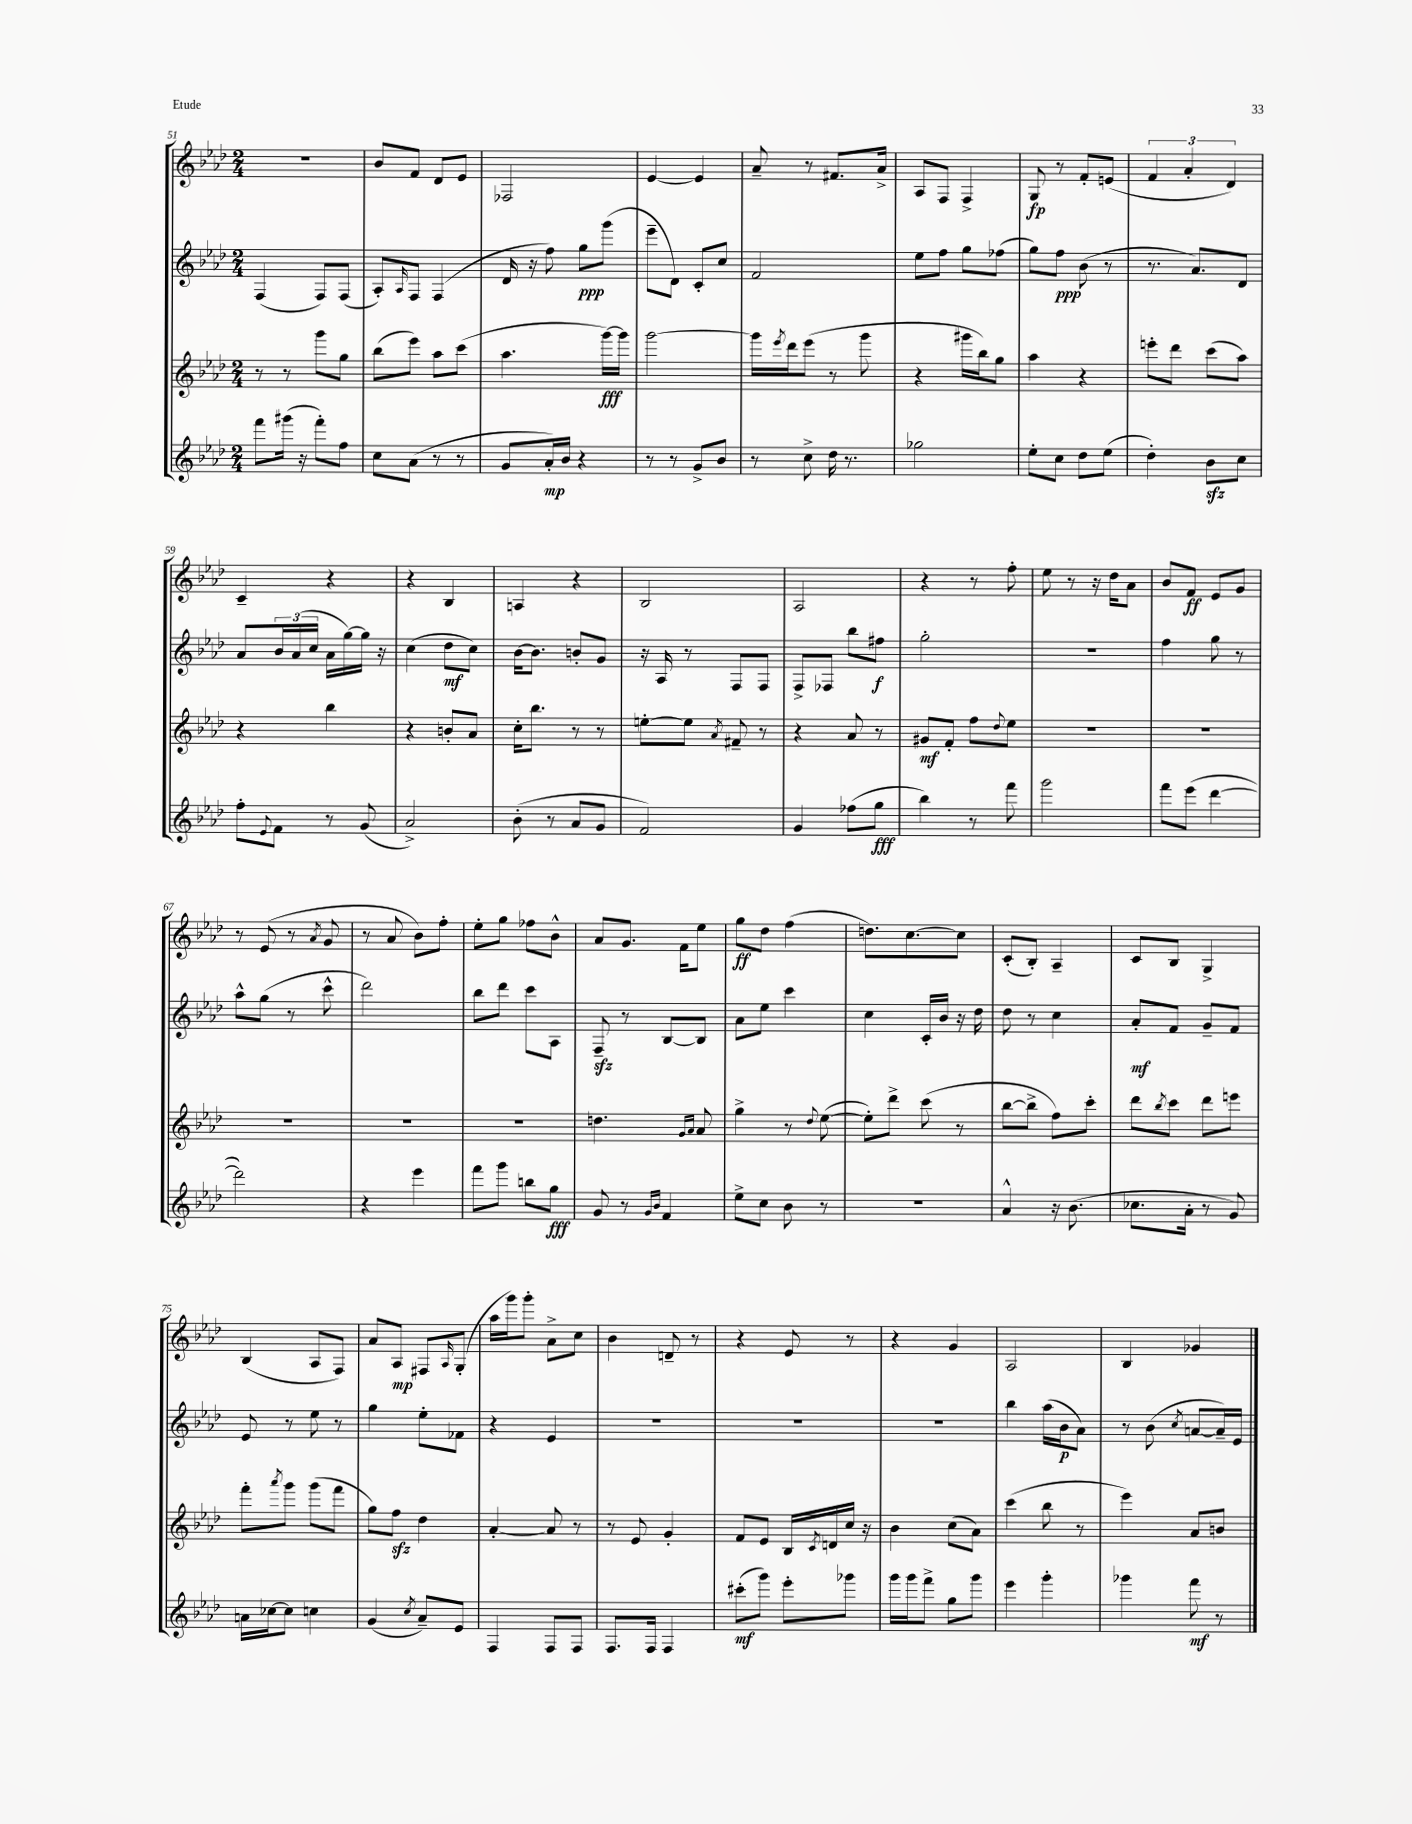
<<
\new StaffGroup <<
\new Staff = "s0" {
    \clef treble \key aes \major \numericTimeSignature \time 2/4
    r2 |
    bes'8 f'8 des'8 ees'8 |
    fes2 |
    ees'4~ ees'4 |
    aes'8-- r8 fis'8. aes'16-> |
    aes8 f8 f4-> |
    g8\fp r8 f'8-. e'8( |
    \tuplet 3/2 { f'4 aes'4-. des'4) } |
    c'4-- r4 |
    r4 bes4 |
    a4 r4 |
    bes2 |
    aes2 |
    r4 r8 f''8-. |
    ees''8 r8 r16 des''16 aes'8 |
    bes'8 f'8\ff ees'8 g'8 |
    r8 ees'8( r8 \acciaccatura { aes'8 } g'8 |
    r8 aes'8 bes'8) f''8-. |
    ees''8-. g''8 fes''8 bes'8-^ |
    aes'8 g'8. f'16 ees''8 |
    g''8\ff des''8 f''4( |
    d''8.) c''8.~ c''8 |
    c'8-.( bes8-.) aes4-- |
    c'8 bes8 g4-> |
    bes4( aes8 f8) |
    aes'8 aes8\mp fis8 \grace { aes16 } g8-.( |
    aes''16 g'''16) g'''8-. aes'8-> c''8 |
    bes'4 d'8-- r8 |
    r4 ees'8 r8 |
    r4 g'4 |
    aes2 |
    bes4 ges'4 \bar "|." |
}
\new Staff = "s1" {
    \clef treble \key aes \major \numericTimeSignature \time 2/4
    f4( f8) f8( |
    aes8-.) \grace { aes16 } f8 f4( |
    des'16 r16 f''8) g''8\ppp g'''8( |
    ees'''8-- des'8) c'8-. c''8 |
    f'2 |
    ees''8 f''8 g''8 fes''8( |
    g''8) f''8\ppp bes'8( r8 |
    r8. aes'8.) des'8 |
    aes'8 \tuplet 3/2 { bes'16 aes'16( c''16 } aes'16 g''16~) g''16 r16 |
    c''4( des''8\mf c''8) |
    bes'16~ bes'8. b'8-. g'8 |
    r16 aes16 r8 f8 f8 |
    f8-> fes8 bes''8 fis''8\f |
    g''2-. |
    R2 |
    f''4 g''8 r8 |
    aes''8-^ g''8( r8 c'''8-^ |
    des'''2) |
    bes''8 des'''8 c'''8 aes8 |
    f8--\sfz r8 bes8~ bes8 |
    aes'8 ees''8 c'''4 |
    c''4 c'16-. bes'16 r16 des''16 |
    des''8 r8 c''4 |
    aes'8-.\mf f'8 g'8-- f'8 |
    ees'8 r8 ees''8 r8 |
    g''4 ees''8-. fes'8 |
    r4 ees'4 |
    R2 |
    R2 |
    R2 |
    bes''4 aes''16( bes'16\p aes'8) |
    r8 bes'8( \acciaccatura { c''8 } a'8~ a'16--) ees'16 \bar "|." |
}
\new Staff = "s2" {
    \clef treble \key aes \major \numericTimeSignature \time 2/4
    r8 r8 g'''8 g''8 |
    bes''8( ees'''8) aes''8 c'''8( |
    aes''4. g'''16~\fff) g'''16 |
    g'''2~ |
    g'''16 \acciaccatura { ees'''8 } des'''16 ees'''8( r8 g'''8 |
    r4 gis'''16 bes''16) g''8 |
    aes''4 r4 |
    e'''8-. des'''8 c'''8( aes''8) |
    r4 bes''4 |
    r4 b'8-. aes'8 |
    c''16-. bes''8. r8 r8 |
    e''8~-. e''8 \acciaccatura { aes'8 } fis'8-- r8 |
    r4 aes'8 r8 |
    gis'8\mf f'8-. f''8 \appoggiatura { des''8 } ees''8 |
    R2 |
    R2 |
    R2 |
    R2 |
    R2 |
    d''4. \grace { g'16 aes'16 } aes'8 |
    g''4-> r8 \appoggiatura { des''8 } ees''8~( |
    ees''8-.) des'''8-> c'''8( r8 |
    bes''8~ bes''8-> f''8) c'''8-. |
    des'''8 \acciaccatura { bes''8 } c'''8 des'''8 e'''8 |
    f'''8-. \acciaccatura { aes'''8 } g'''8 g'''8( f'''8 |
    g''8) f''8\sfz des''4 |
    aes'4~-. aes'8 r8 |
    r8 ees'8 g'4-. |
    f'8 ees'8 bes16 \acciaccatura { c'8 } d'16 c''16 r16 |
    bes'4 c''8( aes'8) |
    c'''4( bes''8 r8 |
    ees'''4) aes'8 b'8 \bar "|." |
}
\new Staff = "s3" {
    \clef treble \key aes \major \numericTimeSignature \time 2/4
    f'''8 gis'''16( r16 f'''8-.) f''8 |
    c''8 aes'8( r8 r8 |
    g'8 aes'16-.\mp) bes'16 r4 |
    r8 r8 g'8-> bes'8 |
    r8 c''8-> des''16 r8. |
    ges''2 |
    ees''8-. c''8 des''8 ees''8( |
    des''4-.) bes'8\sfz c''8 |
    f''8-. \appoggiatura { ees'8 } f'8 r8 g'8( |
    aes'2->) |
    bes'8-.( r8 aes'8 g'8 |
    f'2) |
    g'4 fes''8( g''8\fff |
    bes''4) r8 f'''8 |
    g'''2 |
    f'''8 ees'''8( des'''4~ |
    des'''2) |
    r4 ees'''4 |
    f'''8 g'''8 b''8 g''8\fff |
    g'8 r8 \grace { g'16 bes'16 } f'4 |
    ees''8-> c''8 bes'8 r8 |
    R2 |
    aes'4-^ r16 bes'8.( |
    ces''8. aes'16-. r8 g'8) |
    a'16 ces''16~ ces''8 c''4 |
    g'4( \acciaccatura { c''8 } aes'8--) ees'8 |
    f4 f8 f8 |
    f8. f16 f4 |
    cis'''8-.\mf( g'''8) ees'''8-. ges'''8 |
    g'''16 g'''16 f'''8-> g''8 g'''8 |
    ees'''4 g'''4-. |
    ges'''4 f'''8\mf r8 \bar "|." |
}
>>
>>
\layout { \context { \Score currentBarNumber = #51 } }
